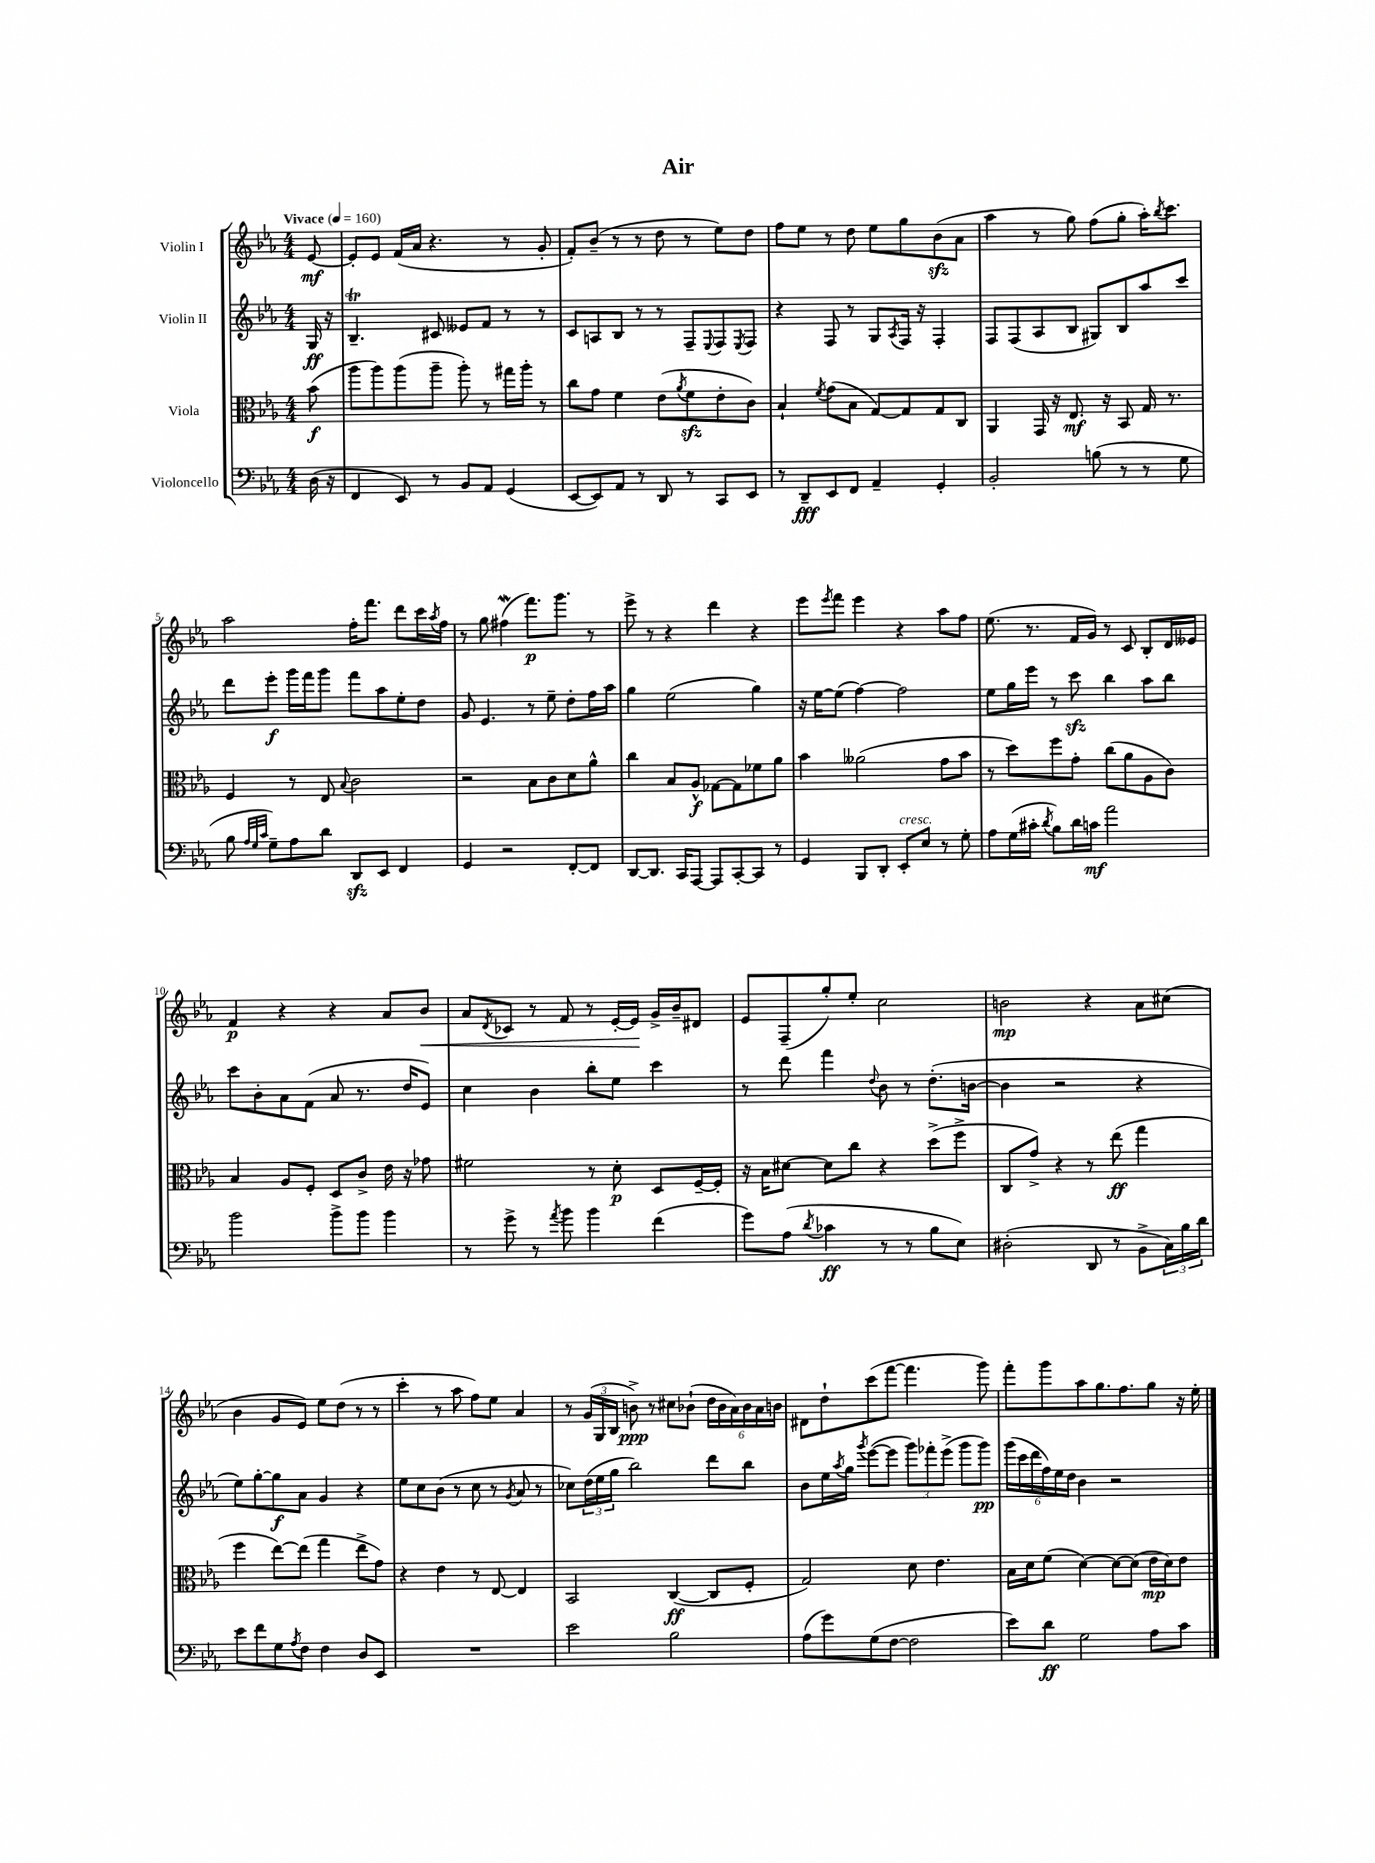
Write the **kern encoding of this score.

**kern	**kern	**kern	**kern
*staff4	*staff3	*staff2	*staff1
*clefF4	*clefC3	*clefG2	*clefG2
*k[b-e-a-]	*k[b-e-a-]	*k[b-e-a-]	*k[b-e-a-]
*M4/4	*M4/4	*M4/4	*M4/4
*MM160	*MM160	*MM160	*MM160
(16D	(8b-	16G	[8e-
16r	.	16r	.
=	=	=	=
4FF	8aa-	4.B-~	8e-']
.	8aa-)	.	8e-
8EE-)	(8aa-	.	(16f
.	.	.	16a-
8r	8aa-~	8c#	4.r
8BB-	8aa-')	8e--	.
8AA-	8r	8f	.
(4GG	16gg#	8r	8r
.	16aa-'	.	.
.	8r	8r	8g'
=	=	=	=
[8EE-	8cc	8c	8f')
8EE-])	8g	8A	(8b-~
8AA-	4f	8B-	8r
8r	.	8r	8r
8DD	(8e-	8r	8dd
.	8qa-	.	.
8r	8f	8F~	8r
.	.	8qqE-	.
8CC	8e-'	8F	8ee-)
.	.	8qE-	.
8EE-	8c)	8F	8dd
=	=	=	=
8r	4B-`	4r	8ff
8DD~	.	.	8ee-
.	8qf	.	.
8EE-	(8g	8F	8r
8FF	8B-	8r	8dd
4AA-~	[8G)	8G	8ee-
.	.	8qA-	.
.	8G]	16F	8gg
.	.	16r	.
4GG'	8G	4F'	(8b-
.	8C	.	8a-
=	=	=	=
2BB-'	4AA-	8F	4aa-
.	.	(8F	.
.	16GG	8A-	8r
.	16r	.	.
.	8.E-	8B-	8gg)
(8B	.	8G#)	(8ff
.	16r	.	.
8r	8BB-	8B-	8gg'
8r	16G	8aa-	16aa-')
.	.	.	8qbb-
.	8.r	.	8.ccc
8G	.	8ccc	.
=	=	=	=
8B-	4F	8ddd	2aa-
32qqA-	.	.	.
32qqG	.	.	.
32qqc	.	.	.
8G~)	.	8eee-'	.
8A-	8r	16ggg	.
.	.	16fff	.
8d	8E-	8ggg	.
.	8qqB-	.	.
8DD	2c	8fff	16ff'
.	.	.	8.fff
8EE-	.	8aa-	.
4FF	.	8ee-'	8ddd
.	.	8dd	16ccc
.	.	.	8qaa-
.	.	.	16ff
=	=	=	=
4GG	2r	8g	8r
.	.	4.e-	8gg
2r	.	.	(4ff#
.	8B-	8r	8.fff)
.	8c	8ee-~	.
.	.	.	8.ggg
[8FF'	8d	8dd'	.
8FF]	8a-^^	16ff	8r
.	.	16aa-	.
=	=	=	=
[8DD	4cc	4gg	8eee-^
8.DD]	.	.	8r
.	8B-	(2ee-	4r
16CC	.	.	.
[8AAA-	8A-^^	.	.
8AAA-]	[8G-	.	4ddd
[8CC'	8G-]	.	.
8CC]	8f-	4gg)	4r
8r	8a-	.	.
=	=	=	=
4GG	4b-	16r	8eee-
.	.	[16ee-	.
.	.	.	8qeee-
.	.	(8ee-]	8fff
8BBB-	(2a--	[4ff)	4eee-
8DD'	.	.	.
8EE-'	.	2ff]	4r
8E-	.	.	.
8r	8g	.	8aa-
8G'	8b-	.	8ff
=	=	=	=
8A-	8r	8ee-	(8.ee-
(16G	8dd)	16gg	.
16c#'	.	16eee-	8.r
8qd	.	.	.
8B-)	8ff	8r	.
16d	8g'	8ccc	16f
16c	.	.	16g)
2a-	(8cc	4bb-	8r
.	8a-	.	8c
.	8A-	8aa-	8B-'
.	8c)	8bb-	16d
.	.	.	16e--
=	=	=	=
2b-	4B-	8ccc	4f
.	.	8b-'	.
.	8A-	8a-	4r
.	8F'	(8f	.
8b-^	8D	8a-	4r
8b-	8c^	8.r	.
4b-	16e-	.	8a-
.	16r	16dd	.
.	8g-	8e-)	8b-
=	=	=	=
8r	2f#	4cc	8a-
.	.	.	8qd
8g^	.	.	8c-
8r	.	4b-	8r
8qa-	.	.	.
8b-	.	.	8f
4b-	8r	8bb-'	8r
.	8d'	8ee-	[16e-'
.	.	.	16e-]
(4f	8D	4ccc	16g^
.	.	.	16b-~
.	[16F~	.	8d#
.	16F']	.	.
=	=	=	=
8g)	16r	8r	8e-
.	16B-	.	.
(8A-	[8d#	8ddd	(8F~
8qd	.	.	.
4c-	8d#]	4fff	8gg')
.	8cc	.	8ee-'
.	.	8qqdd	.
8r	4r	8b-	2cc
8r	.	8r	.
8B-	(8dd^	(8.dd'	.
8E-)	8ff^	.	.
.	.	[16b	.
=	=	=	=
(2D#'	8C	4b]	2b
.	8g^)	.	.
.	4r	2r	.
8DD	8r	.	4r
8r	(8ee-	.	.
8BB-^	4gg	4r	8a-
24C)	.	.	(8cc#
24B-	.	.	.
24d	.	.	.
=	=	=	=
8e-	4ff	8ee-)	4b-
8f	.	[8gg'	.
8G	[8ee-)	8gg]	8g
8qA-	.	.	.
8F	(8ee-]	8a-	8e-)
4F	4gg	4g	8ee-
.	.	.	(8dd
8D	8ee-^	4r	8r
8EE-	8g)	.	8r
=	=	=	=
1r	4r	8ee-	4ccc'
.	.	8cc	.
.	4e-	(8b-	8r
.	.	8r	8aa-
.	8r	8cc	8ff)
.	[8E-	8r	8ee-
.	.	8qg	.
.	4E-]	8a-	4a-
.	.	8r	.
=	=	=	=
2e-	2BB-	8cc-)	8r
.	.	(24dd	(24g
.	.	24ee-	24G
.	.	24gg	24B-
.	.	2bb-)	8b^)
.	.	.	8r
2B-	([4C	.	8cc#
.	.	.	(8b-`
.	8C]	8ddd	24dd
.	.	.	24b-
.	.	.	24a-)
.	8F'	8bb-	24b-
.	.	.	24a-
.	.	.	24b
=	=	=	=
(8A-	2G)	8b-	8d#
8g)	.	16ee-	8dd`
.	.	8qaa-	.
.	.	16gg	.
.	.	8qggg	.
(8G	.	([8eee-	(8ccc
[8F	.	8eee-]	[8fff
2F]	8d	12ggg)	4.fff]
.	.	12fff-'	.
.	4.e-	.	.
.	.	(12eee-^	.
.	.	8ggg	.
.	.	8ggg)	8ggg)
=	=	=	=
8e-)	16B-	(24ggg	8fff'
.	.	24ccc	.
.	16d	.	.
.	.	24ddd	.
8d	(8f	24ff)	8ggg
.	.	24ee-	.
.	.	24dd	.
2G	[4d)	4b-	8aa-
.	.	.	8.gg
.	8d_	2r	.
.	.	.	8.ff
.	(8d]	.	.
8A-	16e-	.	8gg
.	16d)	.	.
8c	8e-	.	16r
.	.	.	16ee-'
==	==	==	==
*-	*-	*-	*-
